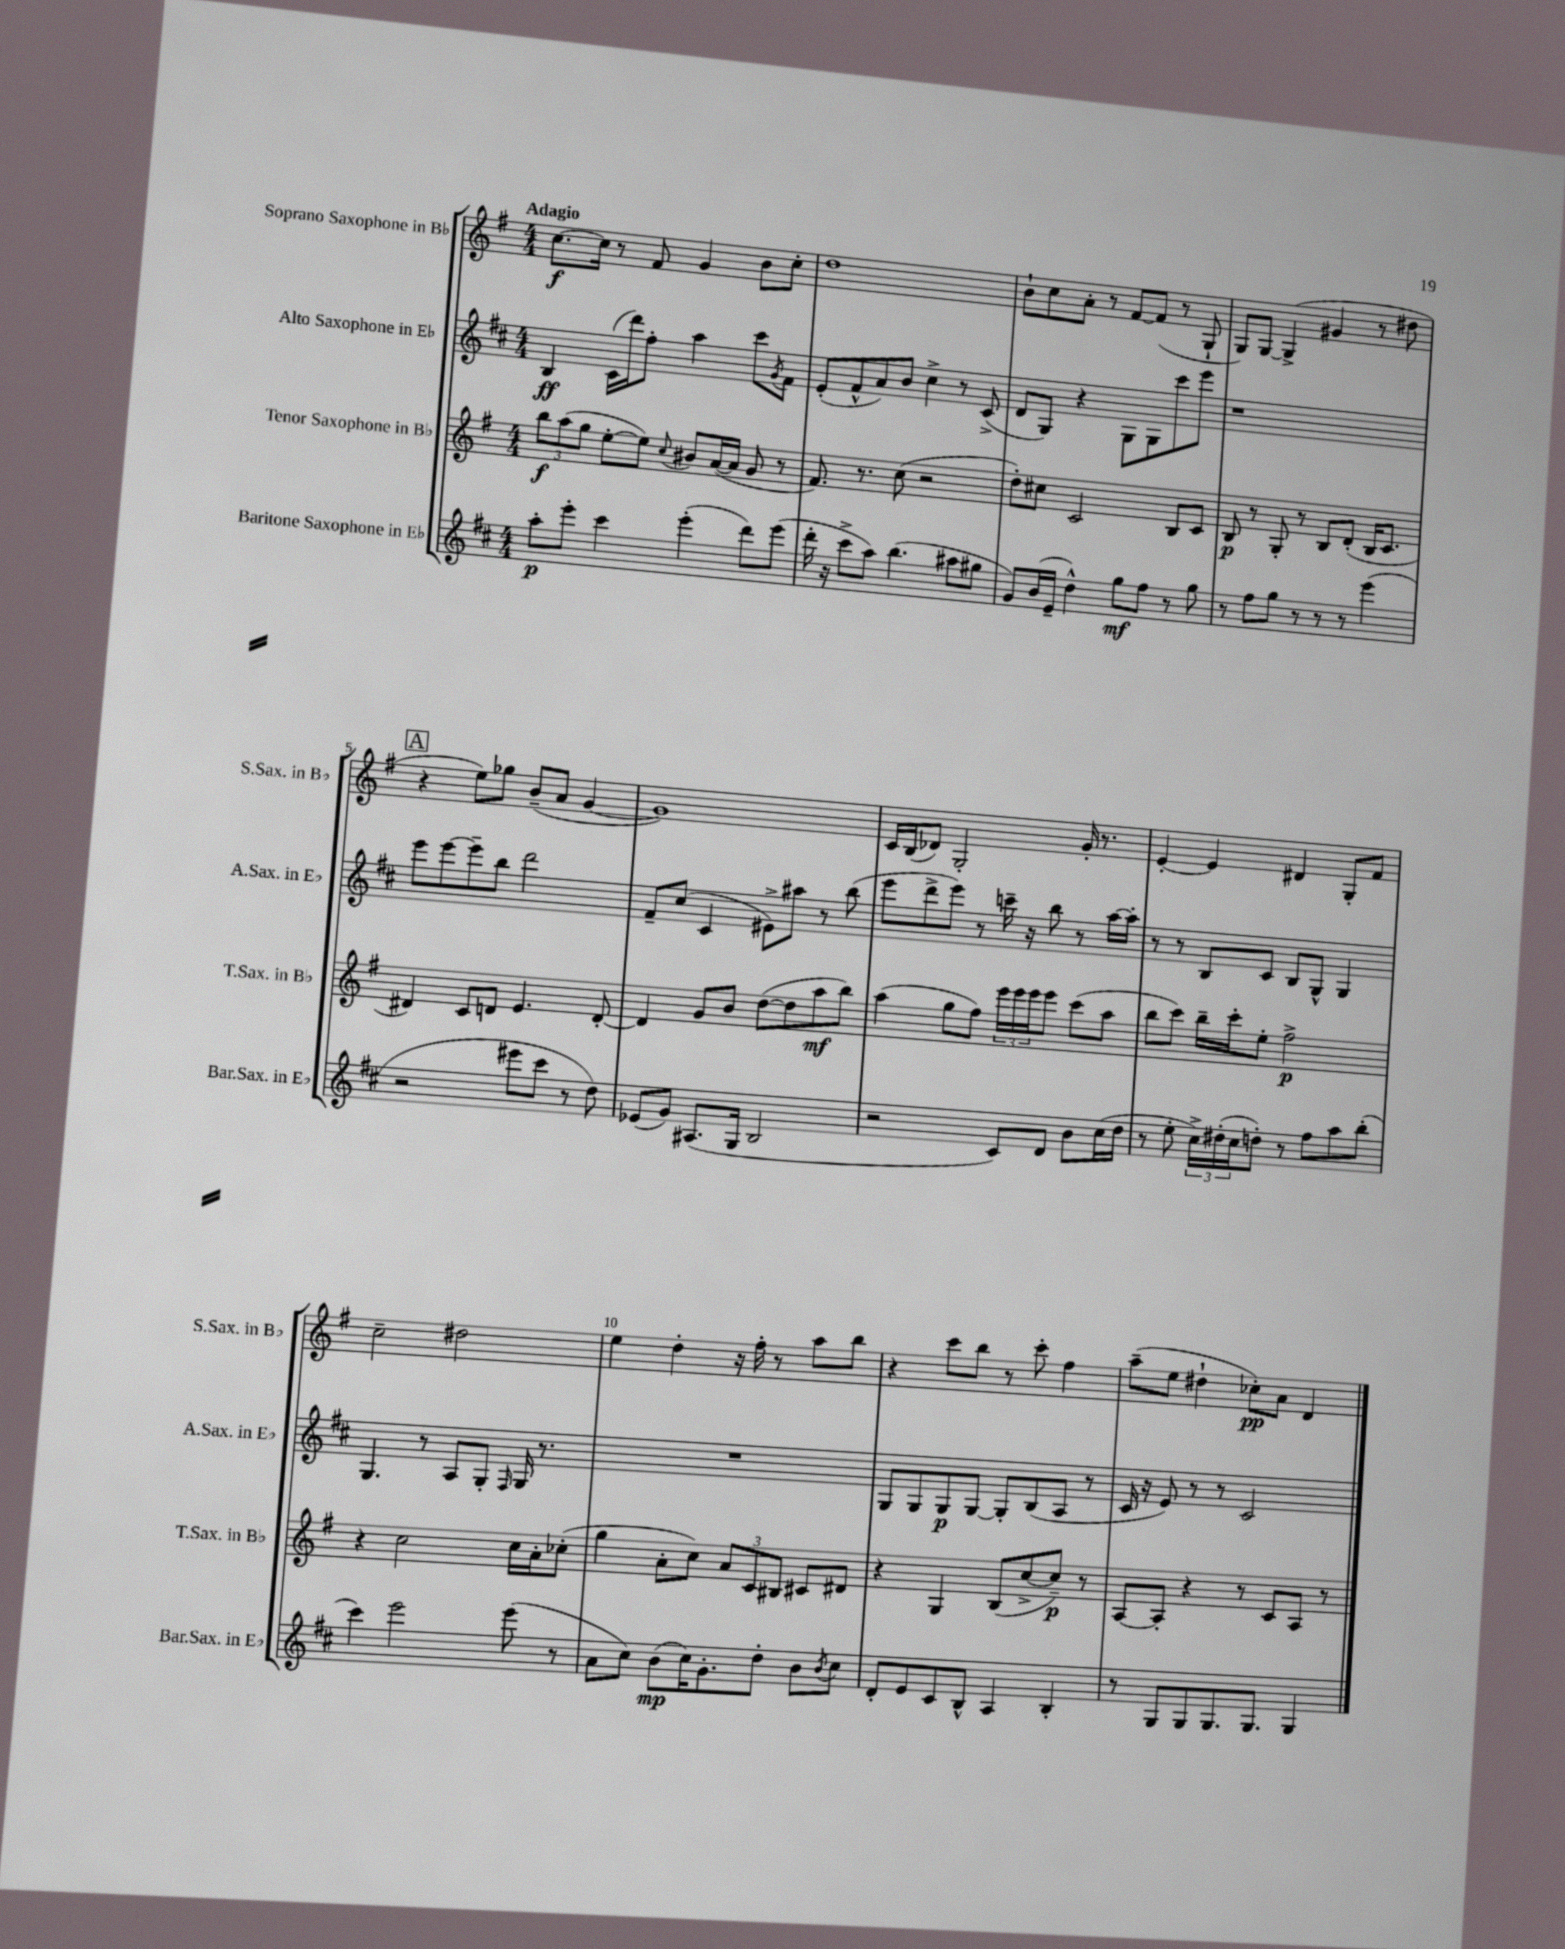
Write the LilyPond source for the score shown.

<<
\new StaffGroup <<
\new Staff = "s0" \with { instrumentName = "Soprano Saxophone in Bb" shortInstrumentName = "S.Sax. in Bb" } {
    \clef treble \key g \major \numericTimeSignature \time 4/4 \tempo "Adagio"
    c''8.~\f c''16 r8 fis'8 g'4 b'8 c''8-. |
    d''1 |
    b'8-! c''8 a'8-. r8 fis'8~ fis'8( r8 g8-! |
    g8) g8~ g4->( gis'4 r8 dis''8 |
    \mark \markup { \box "A" } r4 e''8) ges''8 b'8--( a'8 g'4~ |
    g'1) |
    c'16 b16( des'8) g2-. g'16-. r8. |
    e'4~-. e'4 dis'4 g8-. fis'8 |
    c''2-- dis''2 |
    e''4 d''4-. r16 fis''16-. r8 a''8 b''8 |
    r4 c'''8 b''8 r8 c'''8-. fis''4 |
    a''8--( e''8 dis''4-! ces''8-.\pp) a'8 d'4 \bar "|." |
}
\new Staff = "s1" \with { instrumentName = "Alto Saxophone in Eb" shortInstrumentName = "A.Sax. in Eb" } {
    \clef treble \key d \major \numericTimeSignature \time 4/4
    b4\ff cis'16( d'''16) fis''8-. a''4 cis'''8 \acciaccatura { g'8 } fis'8 |
    e'8-.( fis'8-^ a'8) b'8 cis''4-> r8 cis'8->( |
    d'8 g8) r4 g8 g8 cis'''8 e'''8 |
    r1 |
    \mark \markup { \box "A" } e'''8 e'''8~ e'''8-- b''8 d'''2 |
    fis'8-- cis''8( cis'4 eis'8->) ais''8 r8 b''8( |
    e'''8 d'''8-> e'''8) r8 c'''16-- r16 b''8 r8 a''16~ a''16-. |
    r8 r8 b8 cis'8 b8 g8-^ g4 |
    g4. r8 a8 g8-. \grace { fis16 } g16 r8. |
    R1 |
    g8 g8 g8\p g8~ g8-. b8( a8 r8 |
    cis'16 r16 e'8) r8 r8 cis'2 \bar "|." |
}
\new Staff = "s2" \with { instrumentName = "Tenor Saxophone in Bb" shortInstrumentName = "T.Sax. in Bb" } {
    \clef treble \key g \major \numericTimeSignature \time 4/4
    \tuplet 3/2 { b''8\f a''8( g''8 } e''8~-. e''8) \appoggiatura { c''8 } bis'8 a'16~( a'16 g'8 r8 |
    fis'8.) r8. c''8( r2 |
    d''8-.) cis''8 c'2 b8 c'8 |
    b8\p r8 g8-. r8 b8 d'8-.( b16 c'8. |
    \mark \markup { \box "A" } dis'4) c'8 d'8 e'4. d'8~-. |
    d'4 g'8 b'8 d''8~( d''8 a''8\mf b''8) |
    a''4( g''8 fis''8) \tuplet 3/2 { e'''16 e'''16 e'''16 } e'''8 c'''8( a''8 |
    b''8 c'''8) b''16-- c'''16-. e''8-. fis''2->\p |
    r4 c''2 c''16 a'16-. ces''8-.( |
    g''4 a'8-. c''8) \tuplet 3/2 { a'8 c'8 bis8 } cis'8 dis'8 |
    r4 g4 b8( c''8~-> c''8--\p) r8 |
    a8~ a8-. r4 r8 c'8 a8 r8 \bar "|." |
}
\new Staff = "s3" \with { instrumentName = "Baritone Saxophone in Eb" shortInstrumentName = "Bar.Sax. in Eb" } {
    \clef treble \key d \major \numericTimeSignature \time 4/4
    a''8-.\p e'''8-. cis'''4 e'''4-.( d'''8) e'''8( |
    d'''16-. r16 cis'''8-> a''8) b''4.( ais''8 gis''8 |
    g'8) b'16( e'16-- d''4-^) g''8\mf fis''8 r8 g''8 |
    r8 fis''8 g''8 r8 r8 r8 e'''4( |
    \mark \markup { \box "A" } r2 eis'''8 cis'''8 r8 d''8) |
    ees'8( g'8) ais8.( g16 b2 |
    r2 cis'8) d'8 b'8 cis''16( d''16 |
    r8 e''8-. \tuplet 3/2 { cis''16->) dis''16-.( cis''16 } d''8-.) r8 fis''8 a''8 b''8-.( |
    cis'''4) e'''2 e'''8( r8 |
    a'8 cis''8) b'8\mp( cis''16) g'8.-. d''8-. b'8 \acciaccatura { b'8 } cis''8 |
    d'8-. e'8 cis'8 b8-^ a4 b4-. |
    r8 g8 g8 g8. g8. g4 \bar "|." |
}
>>
>>
\layout { \context { \Score \override BarNumber.break-visibility = ##(#f #t #t) barNumberVisibility = #(every-nth-bar-number-visible 5) } }
